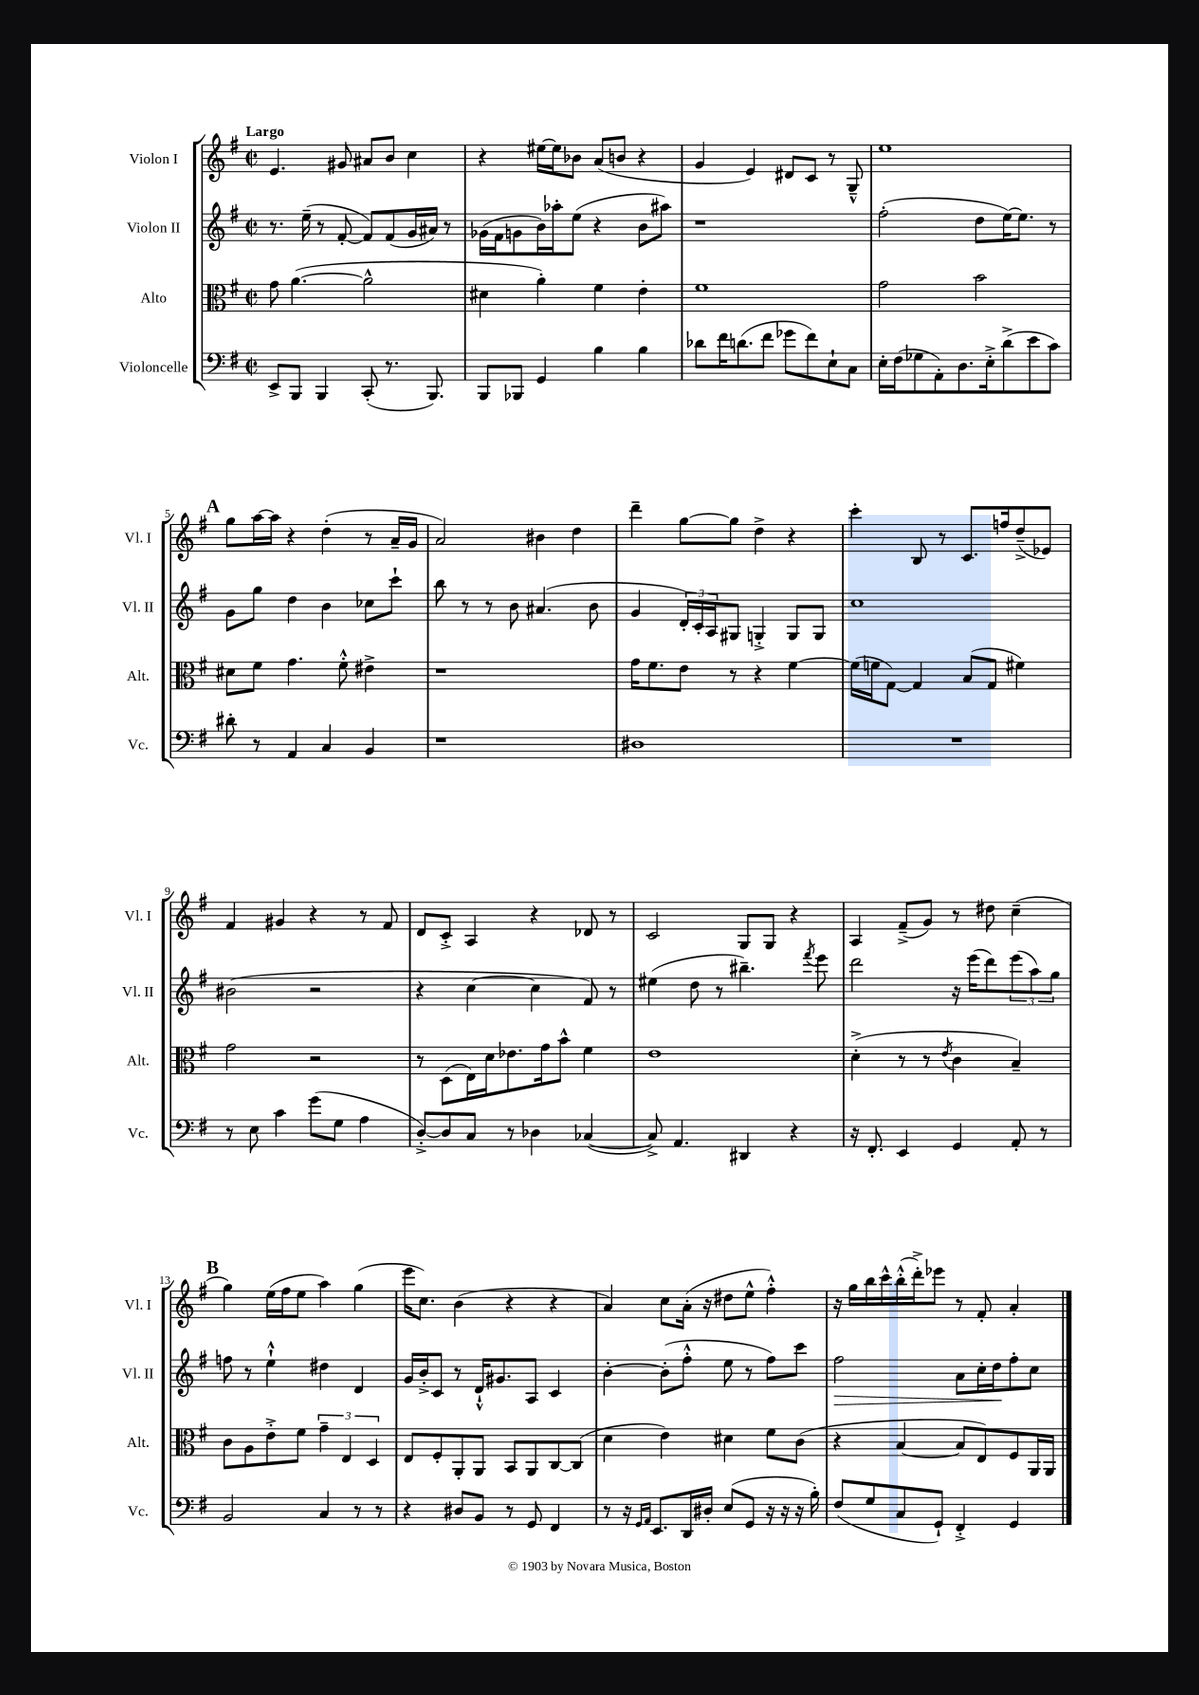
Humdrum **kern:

**kern	**kern	**kern	**dynam	**kern
*part4	*part3	*part2	*part2	*part1
*staff4	*staff3	*staff2	*staff2	*staff1
*I"Violoncelle	*I"Alto	*I"Violon II	*	*I"Violon I
*I'Vc.	*I'Alt.	*I'Vl. II	*	*I'Vl. I
*clefF4	*clefC3	*clefG2	*	*clefG2
*k[f#]	*k[f#]	*k[f#]	*	*k[f#]
*M2/2	*M2/2	*M2/2	*	*M2/2
*met(c|)	*met(c|)	*met(c|)	*	*met(c|)
=1	=1	=1	=1	=1
!	!	!	!	!LO:TX:a:B:t=Largo
8EE^/L	8g\	8.r	.	4.e/
8BBB/J	([4.a\	.	.	.
.	.	(16ee~\	.	.
4BBB/	.	8r	.	.
.	.	[8f#'/	.	8g#X/
(8CC'/	2a^^\]	8f#/L])	.	8a#X/L
8.r	.	(8f#/	.	8b/J
.	.	16g/L	.	4cc\
8.BBB/)	.	16a#X/JJ)	.	.
.	.	8r	.	.
=2	=2	=2	=2	=2
8BBB/L	4d#X\	(16g-X\LL	.	4r
.	.	16f#\J	.	.
8BBB-X/J	.	8gn\	.	.
4GG/	4a'\)	16b\L)	.	[16ee#X\LL
.	.	16aa-X'\J	.	16ee#\J]
.	.	(8ee\J	.	8b-X\J
4B\	4f#\	4r	.	(8a/L
.	.	.	.	8bn/J
4B\	4e'\	8b\L	.	4r
.	.	8aa#X\J)	.	.
=3	=3	=3	=3	=3
8d-X\L	1f#	1r	.	4g/
16f#\K	.	.	.	.
(8.dn\	.	.	.	.
.	.	.	.	4e/)
8f#\J	.	.	.	.
8g-X\L	.	.	.	8d#X/L
8f#\)	.	.	.	8c/J
8E`\	.	.	.	8r
8C\J	.	.	.	8G~^^/
=4	=4	=4	=4	=4
16E'\LL	2g\	(2ff#'\	.	1ee
(16F#\J	.	.	.	.
8G-X\	.	.	.	.
8AA'\)	.	.	.	.
8.D\	.	.	.	.
.	2b\	8dd\L	.	.
16E'^\k	.	.	.	.
(8d^\	.	[16ee\K)	.	.
.	.	8.ee\J]	.	.
8e\	.	.	.	.
8c\J)	.	8r	.	.
!!LO:LB:g=z
!!LO:REH:place=s1:t=A
=5	=5	=5	=5	=5
8d#X'\	8d#X\L	8g\L	.	8gg\L
8r	8f#\J	8gg\J	.	[16aa\L
.	.	.	.	16aa\JJ]
4AA/	4.g\	4dd\	.	4r
4C/	.	4b\	.	(4dd'\
.	8f#'^^\	.	.	.
4BB/	4e#X^\	8cc-X\L	.	8r
.	.	8ccc`\J	.	16a~/LL
.	.	.	.	16g/JJ
=6	=6	=6	=6	=6
1r	1r	8bb\	.	2a/)
.	.	8r	.	.
.	.	8r	.	.
.	.	8b\	.	.
.	.	(4.a#X/	.	4b#X\
.	.	.	.	4dd\
.	.	8b\	.	.
=7	=7	=7	=7	=7
1D#X	16g\KL	4g/	.	4ddd~\
.	8.f#\	.	.	.
.	8e\J	24d'/LL)	.	[8gg\L
.	.	24c'/	.	.
.	.	24A/J	.	.
.	8r	8G#X/J	.	8gg\J]
.	4r	4Gn'^/	.	4dd^\
.	[4f#\	8G/L	.	4r
.	.	8G/J	.	.
=8	=8	=8	=8	=8
1r	(16f#\LL]	1cc	.	4ccc'\
.	16fn\J	.	.	.
.	[8G\J)	.	.	.
.	4G/]	.	.	8B/
.	.	.	.	8r
.	(8B/L	.	.	8.c/L
.	8G/J	.	.	.
.	.	.	.	16ffn/k
.	4f#X\)	.	.	(8dd~^/
.	.	.	.	8e-X/J)
!!LO:LB:g=z
=9	=9	=9	=9	=9
8r	2g\	(2b#X\	.	4f#/
8E\	.	.	.	.
4c\	.	.	.	4g#X/
(8g\L	2r	2r	.	4r
8G\J	.	.	.	.
4A\	.	.	.	8r
.	.	.	.	8f#/
=10	=10	=10	=10	=10
[8D'^/L)	8r	4r	.	8d/L
8D/]	(8D\L	.	.	8c'^/J
8C/J	16E\L)	[4cc\	.	4A/
.	16d\J	.	.	.
8r	8.e-X\	.	.	.
4D-X\	.	4cc\]	.	4r
.	16g\k	.	.	.
.	8b^^\J	.	.	.
([4C-X/	4f#\	8f#/)	.	8d-X/
.	.	8r	.	8r
=11	=11	=11	=11	=11
8C-^/])	1e	(4ee#X\	.	2c/
4.AA/	.	.	.	.
.	.	8dd\	.	.
.	.	8r	.	.
4DD#X/	.	4.bb#X~\)	.	8G/L
.	.	.	.	8G/J
4r	.	.	.	4r
.	.	8qfff#/	.	.
.	.	8eee\	.	.
=12	=12	=12	=12	=12
16r	(4d'^\	2ddd\	.	4A/
8.FF#'/	.	.	.	.
4EE/	8r	.	.	(8f#~^/L
.	8r	.	.	8g/J)
.	8qe/	.	.	.
4GG/	4c\	16r	.	8r
.	.	(16eee\KL	.	.
.	.	8ddd\)	.	8dd#X\
8AA'/	4B~/)	(12eee\	.	(4cc~\
.	.	12aa\)	.	.
8r	.	.	.	.
.	.	12gg\J	.	.
!!LO:LB:g=z
!!LO:REH:place=s1:t=B
=13	=13	=13	=13	=13
2BB/	8c\L	8ffn\	.	4gg\)
.	8A\	8r	.	.
.	8e'^\	4ee`^^\	.	(16ee\LL
.	.	.	.	16ff#\J
.	8f#\J	.	.	8ee\J
4C/	6g~\	4dd#X\	.	4aa\)
.	6E/	.	.	.
8r	.	4d/	.	(4gg\
.	6D/	.	.	.
8r	.	.	.	.
=14	=14	=14	=14	=14
4r	8E/L	16g/LL	.	16eee\KL
.	.	16b'^/J	.	8.cc\J)
.	8F#'/	8c/J	.	.
8D#X/L	8AA'/	8r	.	(4b\
8BB/J	8AA/J	16d`^^/KL	.	.
.	.	8.g#X/	.	.
8r	8BB/L	.	.	4r
8GG/	8AA/	8A/J	.	.
4FF#/	[8C/	4c/	.	4r
.	(8C/J]	.	.	.
=15	=15	=15	=15	=15
8r	4d\	[4b'\	.	4a/)
16r	.	.	.	.
16qqGG/LL	.	.	.	.
16qqAA/JJ	.	.	.	.
8.EE/L	.	.	.	.
.	4e\)	(8b'\L]	.	8cc\L
16DD/L	.	8ff#'^^\J	.	(16a'\Jk
16D#X'/JJ	.	.	.	16r
(8E/L	4d#X\	8ee\	.	8dd#X\L
8GG/J	.	8r	.	8ee^^\J
16r	8f#\L	8ff#\L)	.	4ff#'^^\)
16r	.	.	.	.
16r	(8c\J	8ccc\J	.	.
16B'\)	.	.	.	.
=16	=16	=16	=16	=16
!	!	!	!LO:HP:b	!
(8F#/L	4r	2ff#\	>	16r
.	.	.	.	16gg\LL
8G/	.	.	.	16bb\
.	.	.	.	16ccc^^\
8C/	[4B/	.	.	(16bb'^^\
.	.	.	.	16ddd'^\J)
8GG`/J)	.	.	.	8eee-X\J
4FF#'^/	8B/L]	8a\L	.	8r
.	8E/)	16cc'\L	.	8f#'/
.	.	16dd\J	.	.
4GG/	8F#/	8ff#'\	]	4a'/
.	16AA/L	8cc\J	.	.
.	16AA/JJ	.	.	.
==	==	==	==	==
*-	*-	*-	*-	*-
